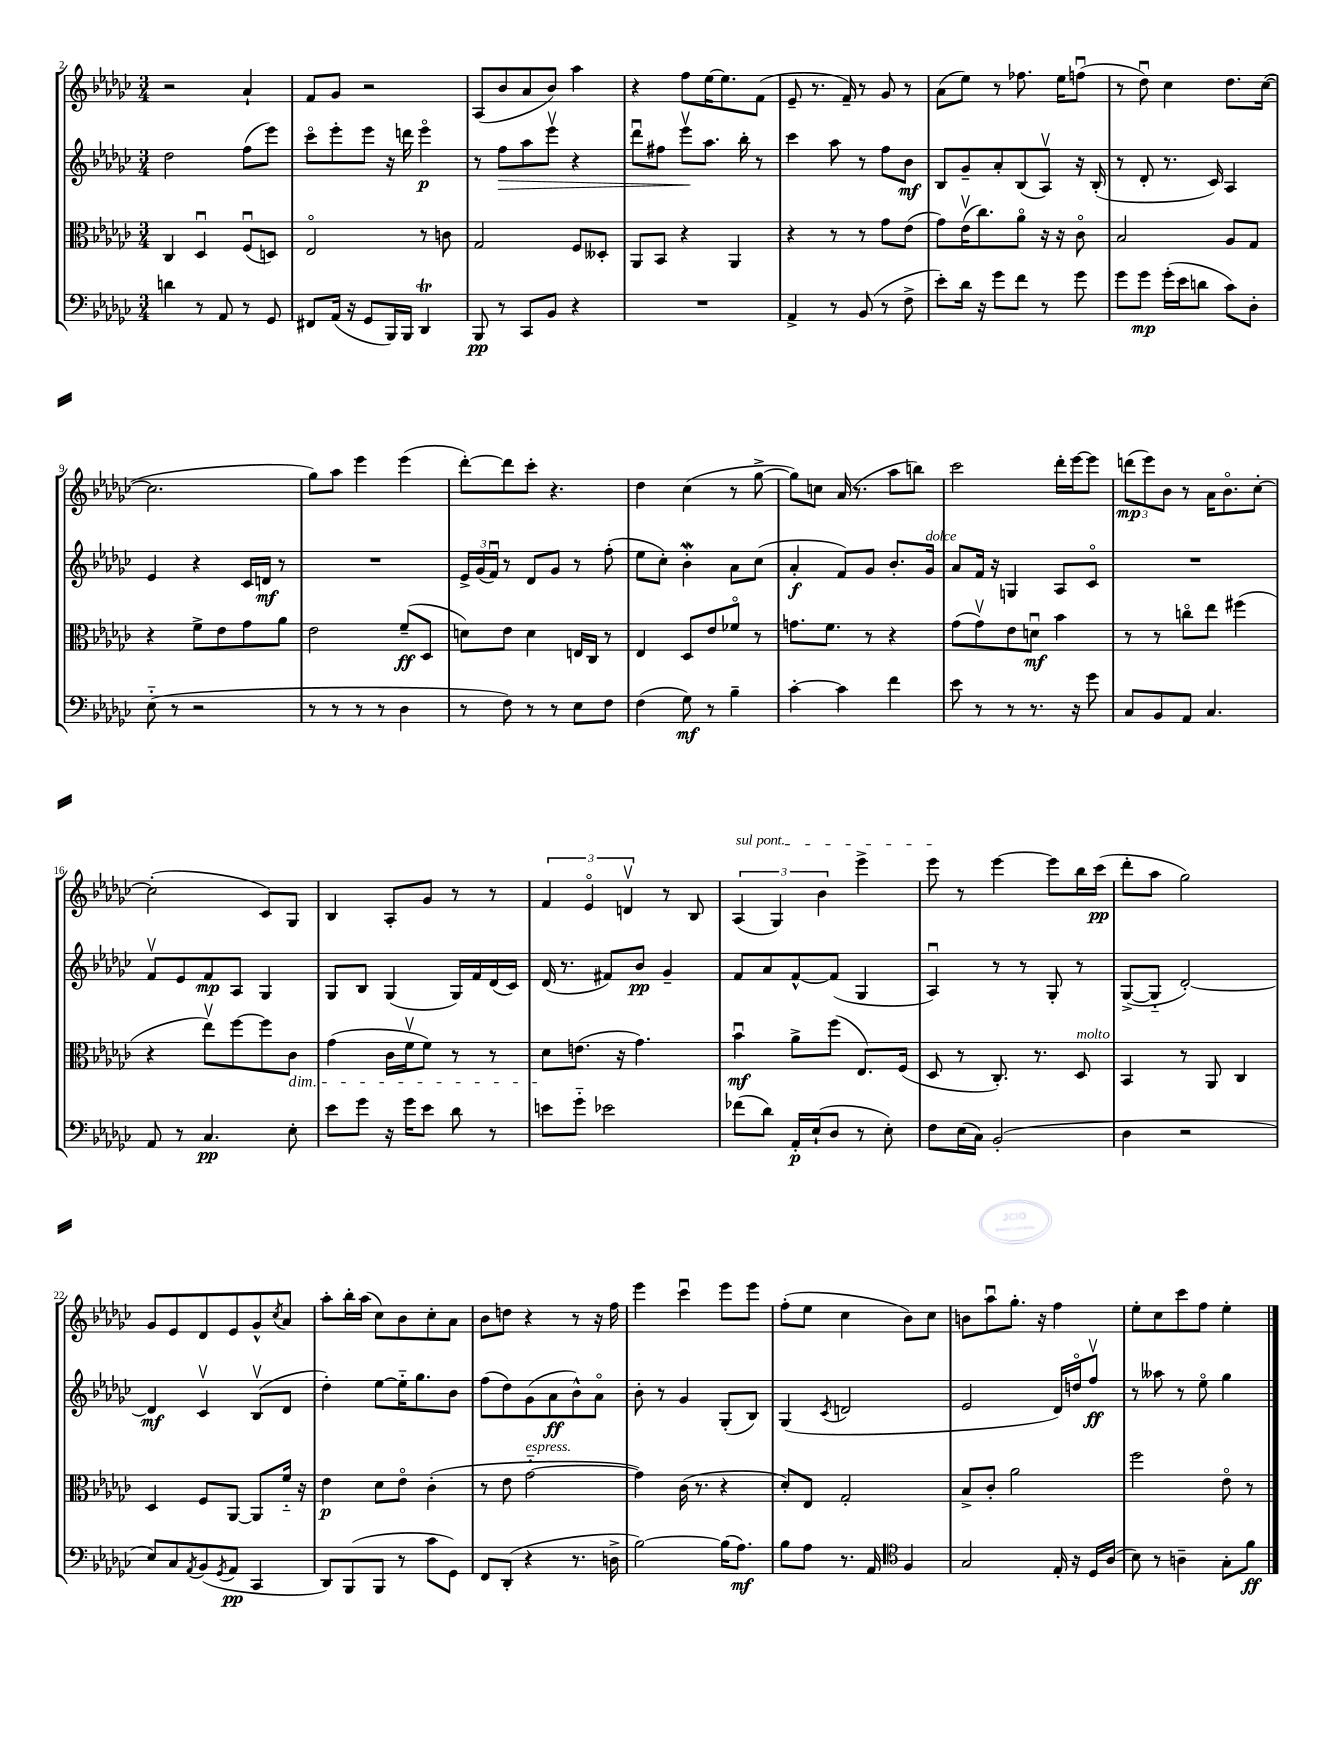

**kern	**dynam	**kern	**dynam	**kern	**dynam	**kern	**dynam
*part4	*part4	*part3	*part3	*part2	*part2	*part1	*part1
*staff4	*staff4	*staff3	*staff3	*staff2	*staff2	*staff1	*staff1
*clefF4	*	*clefC3	*	*clefG2	*	*clefG2	*
*k[b-e-a-d-g-c-]	*	*k[b-e-a-d-g-c-]	*	*k[b-e-a-d-g-c-]	*	*k[b-e-a-d-g-c-]	*
*M3/4	*	*M3/4	*	*M3/4	*	*M3/4	*
=2	=2	=2	=2	=2	=2	=2	=2
4dn\	.	4C-/	.	2dd-\	.	2r	.
8r	.	4D-u/	.	.	.	.	.
8AA-/	.	.	.	.	.	.	.
8r	.	(8Fu/L	.	(8ff\L	.	4a-`/	.
8GG-/	.	8Dn/J)	.	8eee-\J)	.	.	.
=3	=3	=3	=3	=3	=3	=3	=3
8FF#X/L	.	2E-/	.	8ccc-\L	.	8f/L	.
(16AA-/Jk	.	.	.	8eee-'\	.	8g-/J	.
16r	.	.	.	.	.	.	.
8GG-/L	.	.	.	8eee-\J	.	2r	.
16BBB-/L)	.	.	.	16r	.	.	.
16BBB-/JJ	.	.	.	16dddn\	.	.	.
4DD-T/	.	8r	.	4eee-\	p	.	.
.	.	8cn\	.	.	.	.	.
=4	=4	=4	=4	=4	=4	=4	=4
8BBB-/	pp	2G-/	.	8r	.	(8A-/L	.
!	!	!	!	!	!LO:HP:b	!	!
8r	.	.	.	8ff\L	>	8b-/	.
8CC-/L	.	.	.	8aa-\	.	8a-/	.
8BB-/J	.	.	.	8eee-v\J	.	8b-/J)	.
4r	.	8F/L	.	4r	.	4aa-\	.
.	.	8D--X'/J	.	.	.	.	.
=5	=5	=5	=5	=5	=5	=5	=5
2.r	.	8AA-/L	.	8ddd-u\L	.	4r	.
.	.	8BB-/J	.	8ff#X\J	.	.	.
.	.	4r	.	8eee-v\L	.	8ff\L	.
.	.	.	.	8.aa-\J	]	[16ee-\K	.
.	.	.	.	.	.	8.ee-\]	.
.	.	4AA-/	.	.	.	.	.
.	.	.	.	16bb-'\	.	.	.
.	.	.	.	8r	.	(8f\J	.
=6	=6	=6	=6	=6	=6	=6	=6
4AA-^/	.	4r	.	4ccc-\	.	8e-~/	.
.	.	.	.	.	.	8.r	.
8r	.	8r	.	8aa-\	.	.	.
.	.	.	.	.	.	16f~/)	.
(8BB-/	.	8r	.	8r	.	8r	.
8r	.	8g-\L	.	8ff\L	.	8g-/	.
8F^\	.	(8e-\J	.	8b-\J	mf	8r	.
=7	=7	=7	=7	=7	=7	=7	=7
8e-'\L)	.	8g-\L)	.	8B-/L	.	(8a-\L	.
16d-\Jk	.	(16e-v\K	.	8g-~/	.	8ee-\J)	.
16r	.	8.cc-\)	.	.	.	.	.
8g-\L	.	.	.	8a-'/	.	8r	.
8f\J	.	8a-\J	.	(8B-/	.	8.ff-X\	.
8r	.	16r	.	8A-v/J)	.	.	.
.	.	16r	.	.	.	16ee-\KL	.
8g-\	.	8c-\	.	16r	.	(8ffnu\J	.
.	.	.	.	(16B-'/	.	.	.
=8	=8	=8	=8	=8	=8	=8	=8
8g-\L	.	2B-/	.	8r	.	8r	.
8g-\J	mp	.	.	8d-'/	.	8dd-u\)	.
(16g-'\LL	.	.	.	8.r	.	4cc-\	.
16e-\J	.	.	.	.	.	.	.
8dn\J	.	.	.	.	.	.	.
.	.	.	.	16c-/)	.	.	.
8c-\L)	.	8A-/L	.	4A-/	.	8.dd-\L	.
8D-'\J	.	8G-/J	.	.	.	.	.
.	.	.	.	.	.	([16cc-\Jk	.
!!LO:LB:g=z
=9	=9	=9	=9	=9	=9	=9	=9
(8E-\	.	4r	.	4e-/	.	2.cc-\]	.
8r	.	.	.	.	.	.	.
2r	.	8f^\L	.	4r	.	.	.
.	.	8e-\	.	.	.	.	.
.	.	8g-\	.	16c-/LL	.	.	.
.	.	.	.	16dn/JJ	mf	.	.
.	.	8a-\J	.	8r	.	.	.
=10	=10	=10	=10	=10	=10	=10	=10
8r	.	2e-\	.	2.r	.	8gg-\L)	.
8r	.	.	.	.	.	8aa-\J	.
8r	.	.	.	.	.	4eee-\	.
8r	.	.	.	.	.	.	.
4D-\	.	(8f~/L	ff	.	.	(4eee-\	.
.	.	8D-/J	.	.	.	.	.
=11	=11	=11	=11	=11	=11	=11	=11
8r	.	8dn\L)	.	24e-^/LL	.	[8ddd-'\L)	.
.	.	.	.	(24g-/	.	.	.
.	.	.	.	24fu/JJ)	.	.	.
8F\)	.	8e-\J	.	8r	.	8ddd-\]	.
8r	.	4d\	.	8d-/L	.	8ccc-'\J	.
8r	.	.	.	8g-/J	.	4.r	.
8E-\L	.	16En/LL	.	8r	.	.	.
.	.	16C-/JJ	.	.	.	.	.
8F\J	.	8r	.	(8ff'\	.	.	.
=12	=12	=12	=12	=12	=12	=12	=12
(4F\	.	4E-/	.	8ee-\L	.	4dd-\	.
.	.	.	.	8cc-'\J)	.	.	.
8G-\)	mf	8D-/L	.	4b-W'\	.	(4cc-\	.
8r	.	8e-/	.	.	.	.	.
4B-~\	.	8f-X/J	.	8a-\L	.	8r	.
.	.	8r	.	(8cc-\J	.	[8gg-^\	.
=13	=13	=13	=13	=13	=13	=13	=13
[4c-'\	.	8.gn\L	.	4a-'/	f	8gg-\L])	.
.	.	.	.	.	.	8ccn\J	.
.	.	8.f\J	.	.	.	.	.
4c-\]	.	.	.	8f/L)	.	(16a-/	.
.	.	.	.	.	.	8.r	.
.	.	8r	.	8g-/J	.	.	.
4f\	.	4r	.	8.b-'/L	.	8aa-\L	.
.	.	.	.	.	.	8bbn\J)	.
!	!	!	!	!LO:TX:a:i:t=dolce	!	!	!
.	.	.	.	16g-/Jk	.	.	.
=14	=14	=14	=14	=14	=14	=14	=14
8e-\	.	(8g-\L	.	8a-/L	.	2ccc-\	.
8r	.	8g-v\)	.	16f/Jk	.	.	.
.	.	.	.	16r	.	.	.
8r	.	8e-\	.	4Gn/	.	.	.
8.r	.	8dnu\J	mf	.	.	.	.
.	.	4b-\	.	8A-/L	.	16ddd-'\LL	.
16r	.	.	.	.	.	[16eee-\J	.
8g-\	.	.	.	8c-/J	.	8eee-\J]	.
=15	=15	=15	=15	=15	=15	=15	=15
8C-/L	.	8r	.	2.r	.	(12dddn\L	mp
.	.	.	.	.	.	12eee-\)	.
8BB-/	.	8r	.	.	.	.	.
.	.	.	.	.	.	12b-\J	.
8AA-/J	.	8ccn\L	.	.	.	8r	.
4.C-/	.	8ee-\J	.	.	.	16a-\KL	.
.	.	.	.	.	.	8.b-\	.
.	.	(4ff#X\	.	.	.	.	.
.	.	.	.	.	.	[8cc-'\J	.
!!LO:LB:g=z
=16	=16	=16	=16	=16	=16	=16	=16
8AA-/	.	4r	.	8fv/L	.	(2cc-'\]	.
8r	.	.	.	8e-/	.	.	.
4.C-/	pp	8ee-v\L)	.	8f/	mp	.	.
.	.	[8ff\	.	8A-/J	.	.	.
.	.	8ff\]	.	4G-/	.	8c-/L)	.
!	!	!LO:TX:b:i:t=dim.	!	!	!	!	!
8E-'\	.	8c-\J	.	.	.	8G-/J	.
=17	=17	=17	=17	=17	=17	=17	=17
8e-\L	.	(4g-\	.	8G-/L	.	4B-/	.
8g-\J	.	.	.	8B-/J	.	.	.
16r	.	16c-\LL	.	(4G-/	.	8A-'/L	.
16g-\KL	.	16fv\J	.	.	.	.	.
8e-\J	.	8f\J)	.	.	.	8g-/J	.
8d-\	.	8r	.	16G-/LL)	.	8r	.
.	.	.	.	16f/	.	.	.
8r	.	8r	.	(16d-/	.	8r	.
.	.	.	.	16c-/JJ)	.	.	.
=18	=18	=18	=18	=18	=18	=18	=18
8en\L	.	8d-\L	.	(16d-/	.	6f/	.
.	.	.	.	8.r	.	.	.
8g-\J	.	(8.en\J	.	.	.	.	.
.	.	.	.	.	.	6e-/	.
2e-X\	.	.	.	8f#X/L)	.	.	.
.	.	16r	.	.	.	.	.
.	.	.	.	.	.	6dnv/	.
.	.	4.g-\)	.	8b-/J	pp	.	.
.	.	.	.	4g-~/	.	8r	.
.	.	.	.	.	.	8B-/	.
=19	=19	=19	=19	=19	=19	=19	=19
!	!	!	!	!	!	!LO:TX:a:i:t=sul pont.	!
(8f-X\L	.	4b-u\	mf	8f/L	.	(6A-/	.
8d-\J)	.	.	.	8a-/	.	.	.
.	.	.	.	.	.	6G-/)	.
16AA-'/LL	p	8a-^\L	.	[8f^^/	.	.	.
(16E-`/J	.	.	.	.	.	.	.
.	.	.	.	.	.	6b-\	.
8D-/J	.	(8ff\J	.	(8f/J]	.	.	.
8r	.	8.E-/L)	.	4G-/	.	4eee-^\	.
8E-'\)	.	.	.	.	.	.	.
.	.	(16F/Jk	.	.	.	.	.
=20	=20	=20	=20	=20	=20	=20	=20
8F\L	.	8D-/	.	4A-u/)	.	8eee-\	.
(16E-\L	.	8r	.	.	.	8r	.
16C-\JJ)	.	.	.	.	.	.	.
(2BB-'/	.	8.C-'/)	.	8r	.	[4eee-\	.
.	.	.	.	8r	.	.	.
.	.	8.r	.	.	.	.	.
.	.	.	.	8G-'/	.	8eee-\L]	.
!	!	!LO:TX:a:i:t=molto	!	!	!	!	!
.	.	8D-/	.	8r	.	16bb-\L	.
.	.	.	.	.	.	(16ccc-\JJ	pp
=21	=21	=21	=21	=21	=21	=21	=21
4D-\	.	4BB-/	.	([8G-^/L	.	8ddd-'\L	.
.	.	.	.	8G-/J]	.	8aa-\J	.
2r	.	8r	.	[2d-'/)	.	2gg-\)	.
.	.	8AA-/	.	.	.	.	.
.	.	4C-/	.	.	.	.	.
!!LO:LB:g=z
=22	=22	=22	=22	=22	=22	=22	=22
8E-/L)	.	4D-/	.	4d-/]	mf	8g-/L	.
8C-/	.	.	.	.	.	8e-/	.
8qAA-/	.	.	.	.	.	.	.
(8BB-/	.	8F/L	.	4c-v/	.	8d-/	.
8qGG-/	.	.	.	.	.	.	.
8AA-/J	pp	[8AA-/J	.	.	.	8e-/	.
4CC-/	.	8AA-/L]	.	(8B-v/L	.	8g-^^/	.
.	.	.	.	.	.	8qcc-/	.
.	.	16f/Jk	.	8d-/J	.	8a-/J	.
.	.	16r	.	.	.	.	.
=23	=23	=23	=23	=23	=23	=23	=23
8DD-/L)	.	4e-\	p	4dd-'\)	.	8aa-'\L	.
(8BBB-/	.	.	.	.	.	16bb-'\L	.
.	.	.	.	.	.	(16aa-\JJ	.
8BBB-/J	.	8d-\L	.	[8ee-\L	.	8cc-\L)	.
8r	.	8e-\J	.	16ee-\K]	.	8b-\	.
.	.	.	.	8.gg-\	.	.	.
8c-\L	.	(4c-'\	.	.	.	8cc-'\	.
8GG-\J)	.	.	.	8b-\J	.	8a-\J	.
=24	=24	=24	=24	=24	=24	=24	=24
8FF/L	.	8r	.	(8ff\L	.	8b-\L	.
(8DD-'/J	.	8e-\	.	8dd-\)	.	8ddn\J	.
!	!	!LO:TX:a:i:t=espress.	!	!	!	!	!
4r	.	[2g-\	.	(8g-\	.	4r	.
.	.	.	.	8a-\	ff	.	.
8.r	.	.	.	8b-^^\)	.	8r	.
.	.	.	.	8a-\J	.	16r	.
16Dn^\	.	.	.	.	.	16ff\	.
=25	=25	=25	=25	=25	=25	=25	=25
[2B-\)	.	4g-\])	.	8b-'\	.	4eee-\	.
.	.	.	.	8r	.	.	.
.	.	(16c-\	.	4g-/	.	4ccc-u\	.
.	.	8.r	.	.	.	.	.
(16B-\KL]	.	4r	.	(8G-'/L	.	8eee-\L	.
8.A-\J)	mf	.	.	.	.	.	.
.	.	.	.	8B-/J)	.	8eee-\J	.
=26	=26	=26	=26	=26	=26	=26	=26
8B-\L	.	8d-'/L)	.	(4G-/	.	(8ff'\L	.
8A-\J	.	8E-/J	.	.	.	8ee-\J	.
.	.	.	.	8qc-/	.	.	.
8.r	.	2G-'/	.	2dn/	.	4cc-\	.
16AA-/	.	.	.	.	.	.	.
*clefC4	*	*	*	*	*	*	*
4F/	.	.	.	.	.	8b-\L)	.
.	.	.	.	.	.	8cc-\J	.
=27	=27	=27	=27	=27	=27	=27	=27
2G-/	.	8B-^/L	.	2e-/	.	8bn\L	.
.	.	8c-'/J	.	.	.	8aa-u\	.
.	.	2a-\	.	.	.	8.gg-'\J	.
.	.	.	.	.	.	16r	.
16E-'/	.	.	.	16d-/LL)	.	4ff\	.
16r	.	.	.	16ddn/J	.	.	.
16D-/LL	.	.	.	8ffv/J	ff	.	.
(16A-/JJ	.	.	.	.	.	.	.
=28	=28	=28	=28	=28	=28	=28	=28
8B-\)	.	2ff\	.	8r	.	8ee-'\L	.
8r	.	.	.	8aa--X\	.	8cc-\	.
4An~\	.	.	.	8r	.	8ccc-\	.
.	.	.	.	8ee-\	.	8ff\J	.
8G-'\L	.	8e-\	.	4gg-\	.	4ee-'\	.
8f\J	ff	8r	.	.	.	.	.
==	==	==	==	==	==	==	==
*-	*-	*-	*-	*-	*-	*-	*-
